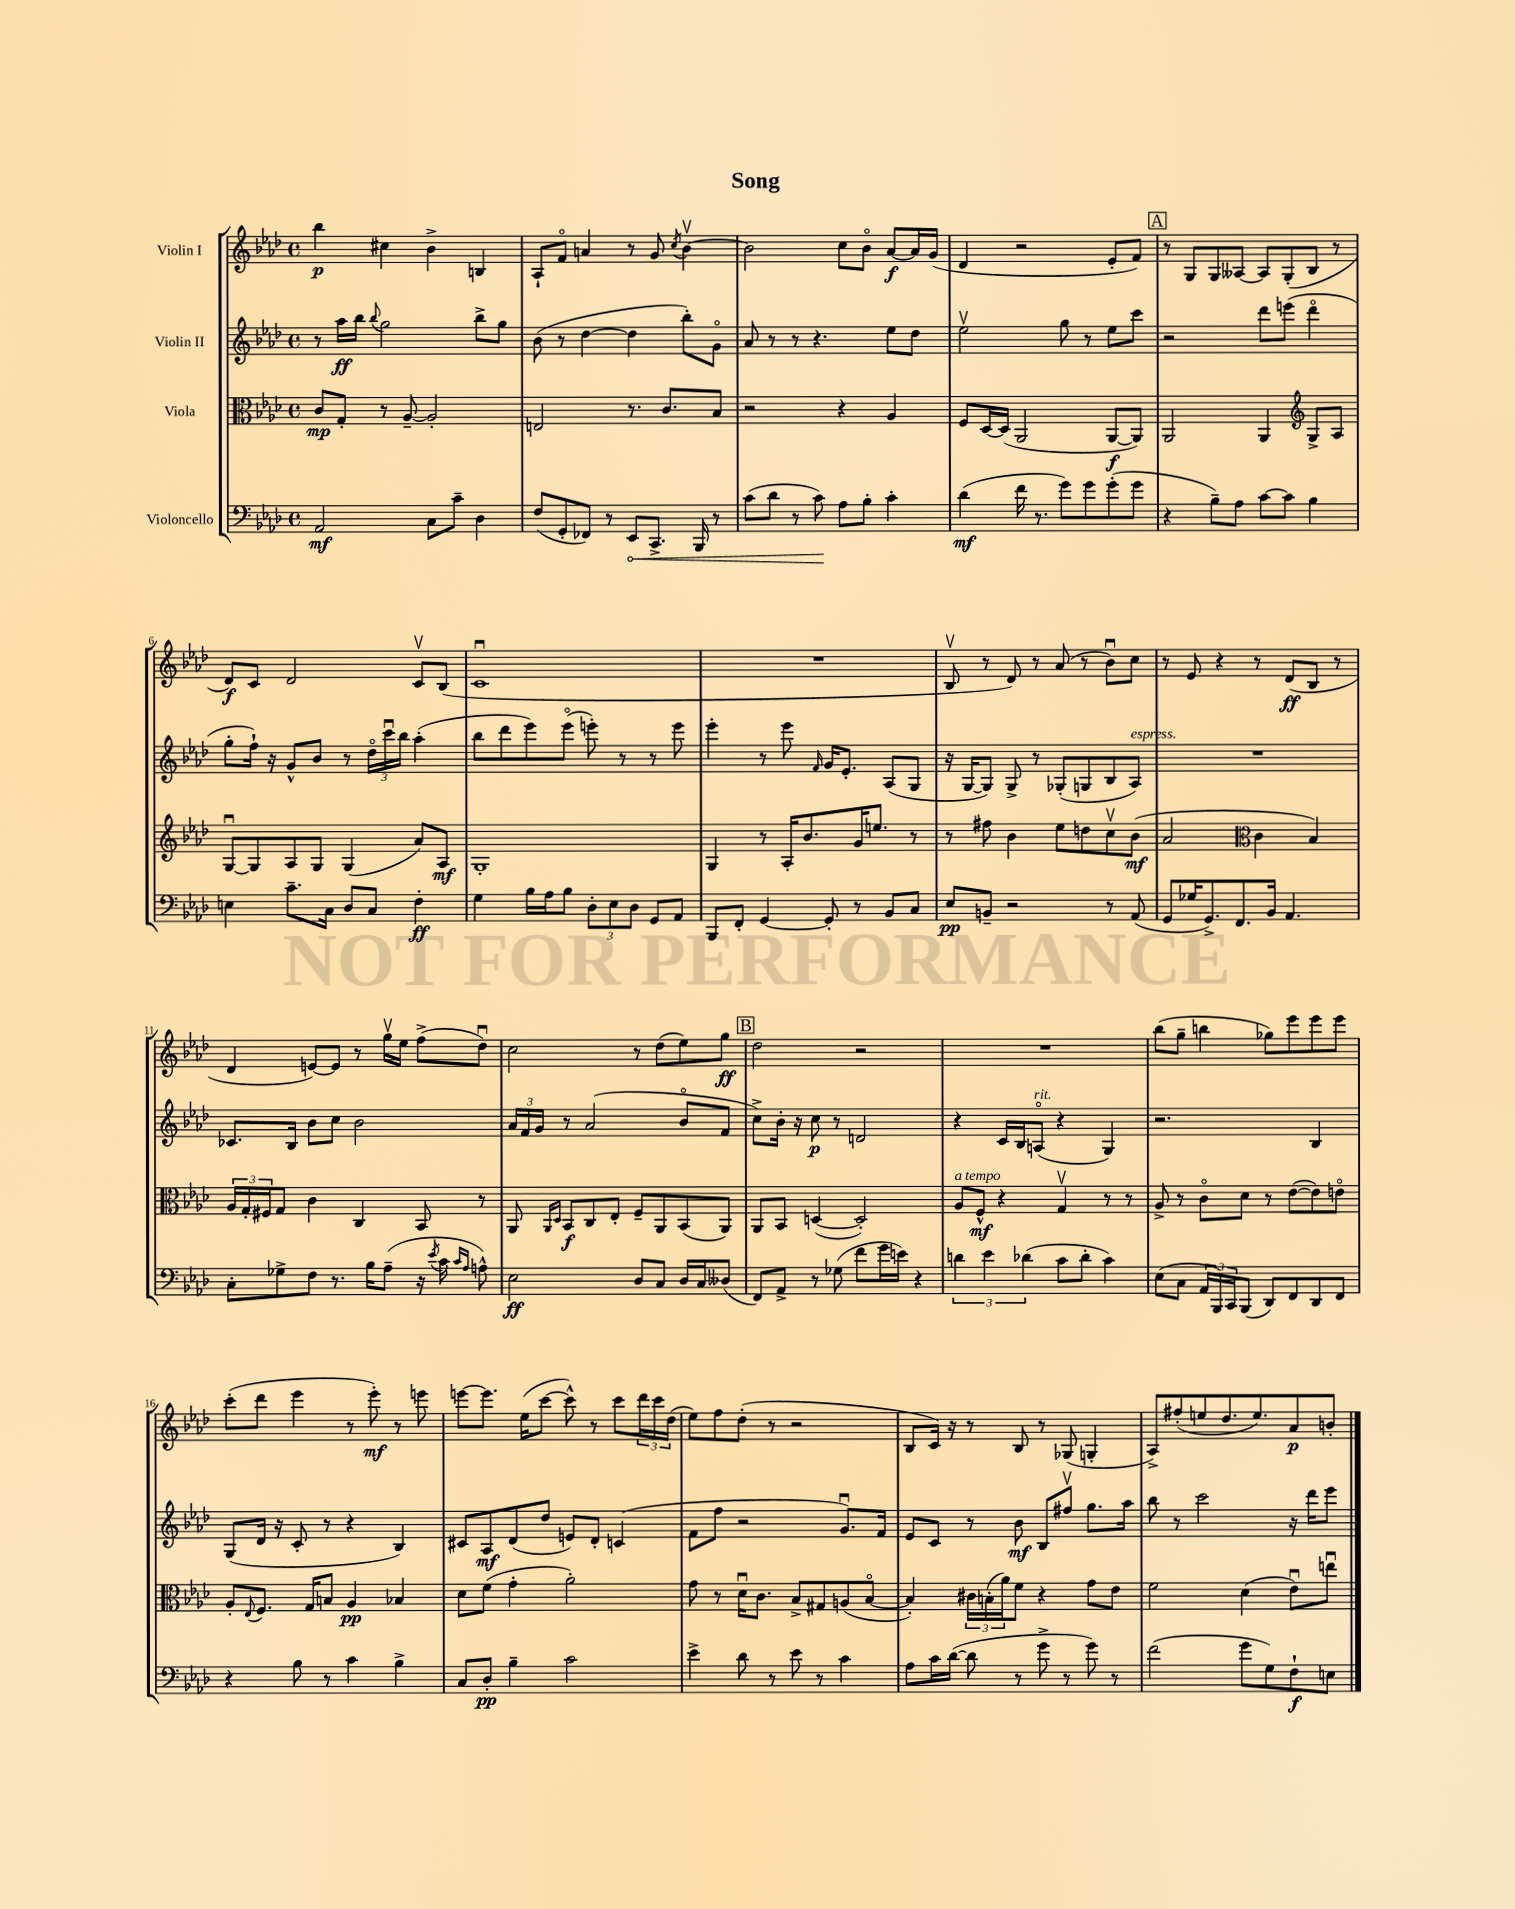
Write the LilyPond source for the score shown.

\header { title = "Song" }
<<
\new StaffGroup <<
\new Staff = "s0" \with { instrumentName = "Violin I" } {
    \clef treble \key aes \major \defaultTimeSignature \time 4/4
    bes''4\p cis''4 bes'4-> b4 |
    aes8-! f'8\flageolet a'4 r8 g'8 \acciaccatura { c''8 } bes'4~\upbow |
    bes'2 c''8 bes'8\flageolet aes'8~\f aes'16 g'16( |
    des'4 r2 ees'8-. f'8) |
    \mark \markup { \box "A" } r8 g8 g8 aeses8~ aeses8 g8-.( bes8 r8 |
    des'8\f) c'8 des'2 c'8\upbow bes8( |
    c'1\downbow |
    R1 |
    bes8\upbow r8 des'8) r8 aes'8( r8 bes'8\downbow) c''8 |
    r8 ees'8 r4 r8 des'8\ff( bes8 r8 |
    des'4 e'8~) e'8 r8 g''16\upbow ees''16 f''8->( des''8\downbow) |
    c''2 r8 des''8( ees''8) g''8\ff |
    \mark \markup { \box "B" } des''2 r2 |
    R1 |
    bes''8( g''8-- b''4 ges''8) ees'''8 ees'''8 ees'''8 |
    c'''8-.( des'''8 ees'''4 r8 ees'''8-.\mf) r8 e'''8 |
    e'''8~ e'''8. ees''16( c'''8~ c'''8-^) r8 c'''8 \tuplet 3/2 { des'''16 c'''16 des''16( } |
    ees''8) f''8 des''8-.( r8 r2 |
    bes8 c'16) r16 r8 bes8 r8 ges8( g4-. |
    aes8->) fis''8-.( e''8 des''8. e''8.) aes'8\p b'8-. \bar "|." |
}
\new Staff = "s1" \with { instrumentName = "Violin II" } {
    \clef treble \key aes \major \defaultTimeSignature \time 4/4
    r8 aes''16\ff bes''16 \appoggiatura { bes''8 } g''2 bes''8-> g''8 |
    bes'8( r8 des''4~ des''4 bes''8-.) g'8\flageolet |
    aes'8 r8 r8 r4. ees''8 des''8 |
    ees''2\upbow g''8 r8 ees''8 c'''8 |
    \mark \markup { \box "A" } r2 des'''8 e'''8( des'''4\flageolet |
    g''8-. f''16-!) r16 g'8-^ bes'8 r8 \tuplet 3/2 { des''16\flageolet c'''16\downbow bes''16 } aes''4-.( |
    bes''8 des'''8 ees'''8) ees'''8\flageolet( e'''8-.) r8 r8 e'''8 |
    ees'''4-. r8 ees'''8 \grace { f'16 } g'16 ees'8.-. aes8( g8 |
    r16 g16~ g8) g8-> r8 ges8-.( g8 bes8 aes8^\markup { \italic "espress." }) |
    R1 |
    ces'8. bes16 bes'8 c''8 bes'2 |
    \tuplet 3/2 { aes'16 f'16 g'16 } r8 aes'2( bes'8\flageolet f'8 |
    \mark \markup { \box "B" } c''8->) bes'16-. r16 c''8\p r8 d'2 |
    r4 c'16 bes16 a8\flageolet^\markup { \italic "rit." }( r4 g4) |
    r2. bes4 |
    g8( des'16 r16 c'8-. r8 r4 bes4) |
    cis'8 aes8\mf des'8( des''8 e'8) des'8-. c'4( |
    f'8 f''8 r2 g'8.\downbow) f'16 |
    ees'8 c'8 r8 bes'8\mf bes8 fis''8\upbow g''8. aes''16 |
    bes''8 r8 c'''2 r16 des'''16 ees'''8 \bar "|." |
}
\new Staff = "s2" \with { instrumentName = "Viola" } {
    \clef alto \key aes \major \defaultTimeSignature \time 4/4
    c'8\mp g8-. r8 aes8~-- aes2-. |
    e2 r8. c'8. bes8 |
    r2 r4 aes4 |
    f8 des16~ des16( aes,2 aes,8~\f aes,8) |
    \mark \markup { \box "A" } aes,2 aes,4 \clef treble g8-> aes8 |
    g8~\downbow g8 aes8 g8 g4( aes'8) aes8\mf |
    g1-. |
    g4 r8 aes16-. bes'8. g'16 e''8. r8 |
    r8 fis''8 bes'4 ees''8 d''8 c''8\upbow bes'8\mf( |
    aes'2 \clef alto c'4 bes4) |
    \tuplet 3/2 { aes16 g16-. fis16 } g8 c'4 c4 bes,8 r8 |
    aes,8 \grace { aes,16 des16 } bes,8\f c8 ees8-. f8-- aes,8 bes,8( aes,8) |
    \mark \markup { \box "B" } aes,8 bes,8 d4~( d2-.) |
    aes8^\markup { \italic "a tempo" } f8-^\mf r4 g4\upbow r8 r8 |
    aes8-> r8 c'8\flageolet des'8 r8 ees'8~( ees'8) e'8\flageolet |
    aes8-. \appoggiatura { ees8 } f8. g16 b8 aes4\pp bes4 |
    des'8 f'8( g'4-. aes'2-.) |
    g'8 r8 des'16\downbow c'8. bes8-> gis8 a8( bes8~\flageolet |
    bes4-.) \tuplet 3/2 { cis'16 b16-.( aes'16) } f'8 r4 g'8 ees'8 |
    f'2 des'4( ees'8\downbow) e''8\downbow \bar "|." |
}
\new Staff = "s3" \with { instrumentName = "Violoncello" } {
    \clef bass \key aes \major \defaultTimeSignature \time 4/4
    aes,2\mf c8 c'8-- des4 |
    f8( g,8-. fes,8) r8 \once \override Hairpin.circled-tip = ##t ees,8\< c,8.-> bes,,16 r8 |
    c'8( des'8 r8 c'8\!) aes8 bes8-. c'4-. |
    des'4\mf( f'16 r8. g'8) g'8 g'8-.( g'8 |
    \mark \markup { \box "A" } r4 bes8--) aes8 c'8~ c'8 bes4 |
    e4 c'8.-- c16 des8 c8 f4-.\ff |
    g4 bes16 aes16 bes8 \tuplet 3/2 { des8-. ees8 des8 } g,8 aes,8 |
    bes,,8 f,8-. g,4~ g,8-. r8 bes,8 c8 |
    ees8\pp b,8-- r2 r8 aes,8( |
    g,8 ges16 g,8.->) f,8. bes,16 aes,4. |
    c8-. ges8-> f8 r8. bes16 aes8--( r16 \acciaccatura { ees'8 } c'16 \grace { c'16 aes16 } a8-^) |
    ees2\ff des8 c8 des16 c16 deses8( |
    \mark \markup { \box "B" } f,8) aes,8-> r8 ges8( f'8 g'16 e'16) r4 |
    \tuplet 3/2 { d'4 ees'4 des'4( } c'8 des'8-. c'4) |
    ees8( c8 \tuplet 3/2 { aes,16 bes,,16) c,16 } bes,,8( des,8) f,8 des,8 f,8 |
    r4 bes8 r8 c'4 bes4-> |
    c8 des8-.\pp bes4-- c'2 |
    ees'4-> des'8 r8 ees'8 r8 c'4 |
    aes8 c'16 des'16~( des'8 r8 g'8-> r8 g'8) r8 |
    f'2( g'8 g8) f8-!\f e8 \bar "|." |
}
>>
>>
